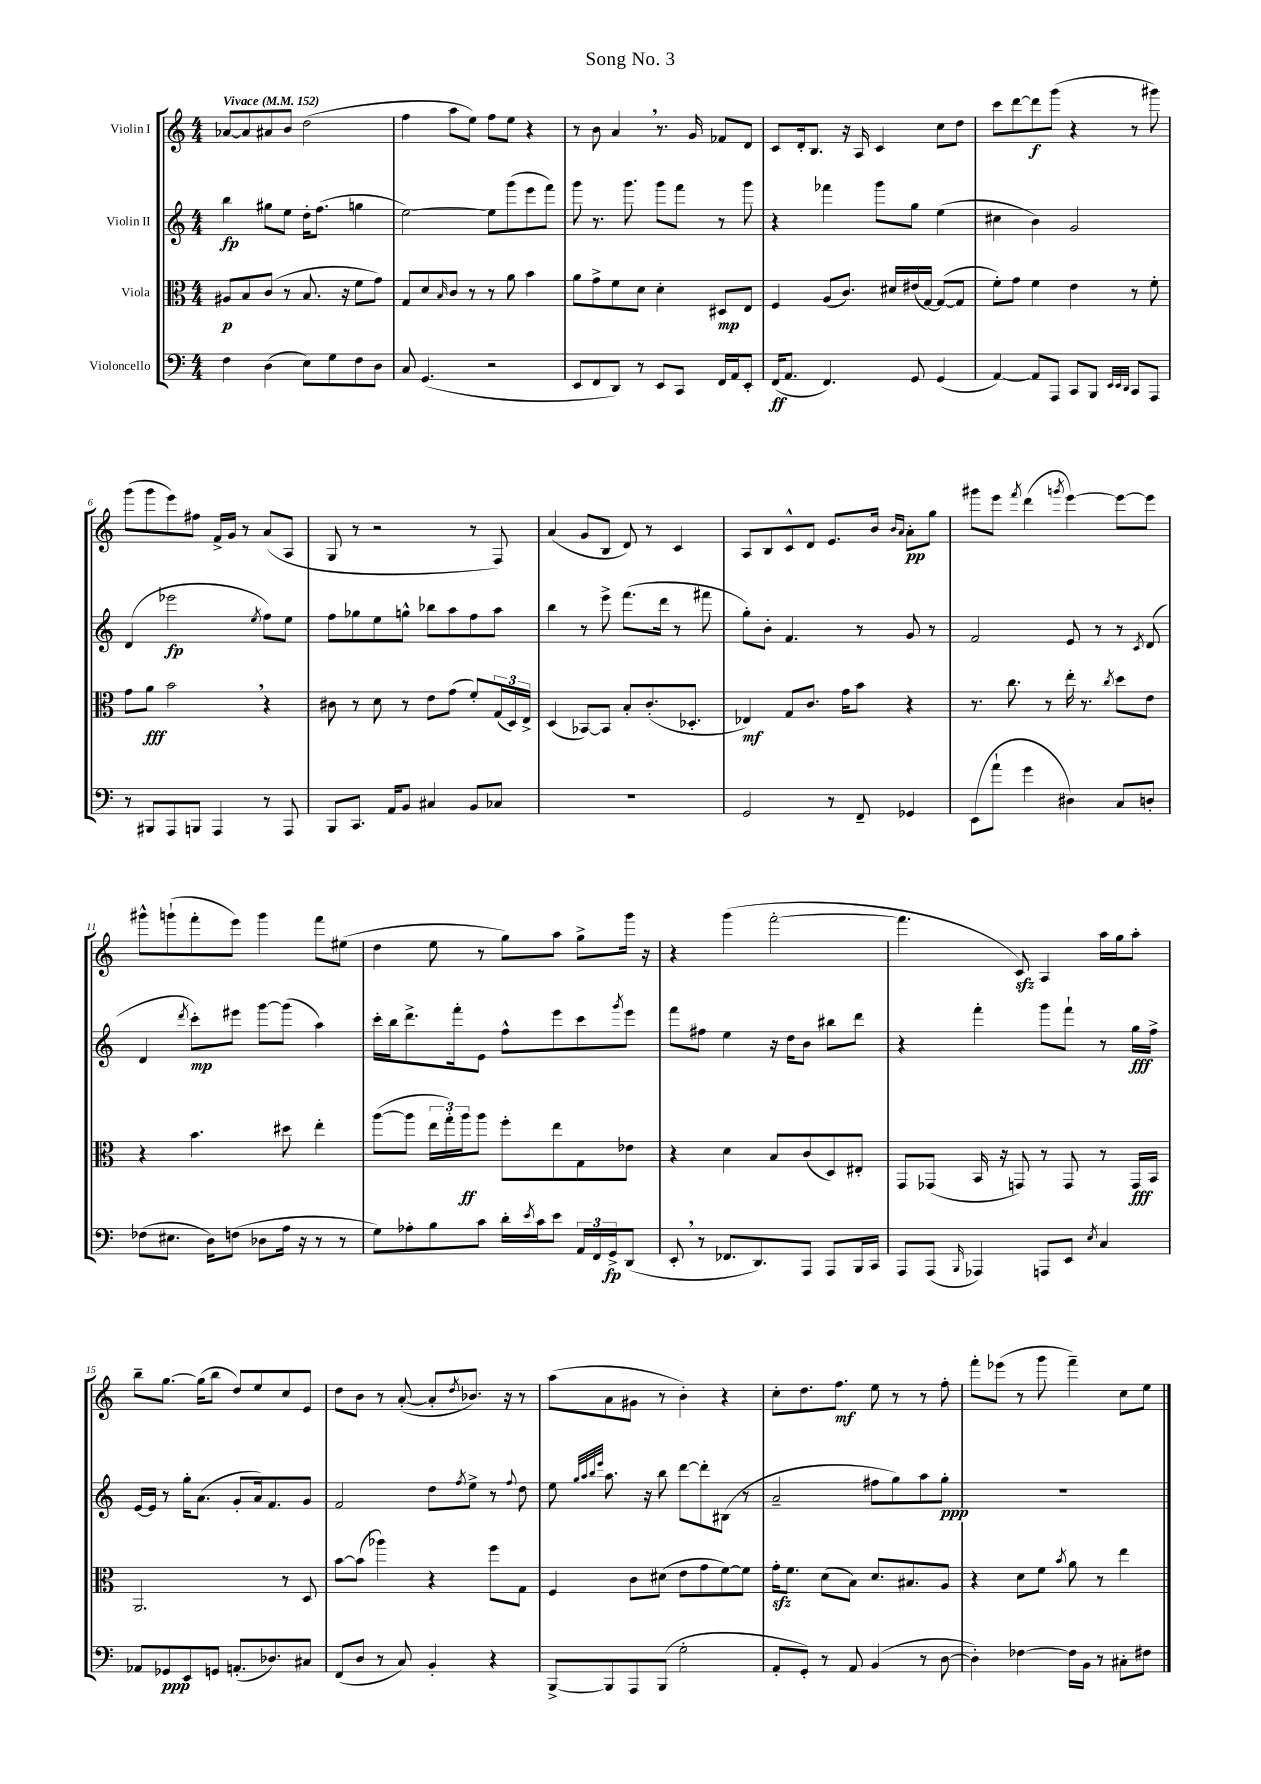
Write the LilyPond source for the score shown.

\header { title = "Song No. 3" }
<<
\new StaffGroup <<
\new Staff = "s0" \with { instrumentName = "Violin I" } {
    \clef treble \key c \major \numericTimeSignature \time 4/4 \tempo "Vivace" 4 = 152
    aes'8~ aes'8 ais'8 b'8 d''2( |
    f''4 a''8 e''8) f''8 e''8 r4 |
    r8 b'8 a'4 \breathe r8. g'16 fes'8 d'8 |
    c'8 d'16-. b8. r16 a16 c'4 c''8 d''8 |
    c'''8 d'''8~ d'''8\f g'''8( r4 r8 gis'''8) |
    g'''8( g'''8 e'''8) fis''8 f'16-> g'16 r8 a'8( a8 |
    g8 r8 r2 r8 f8) |
    a'4( g'8 b8 d'8) r8 c'4 |
    a8 b8 c'8-^ d'8 e'8. b'16 \grace { b'16 a'16 } a'8-.\pp g''8 |
    gis'''8 e'''8 \acciaccatura { f'''8 } d'''4( \acciaccatura { g'''8 } e'''4~) e'''8~ e'''8 |
    gis'''8-^ g'''8-!( f'''8-. e'''8) g'''4 f'''8 eis''8( |
    d''4 e''8 r8 g''8) a''8 g''8-> g'''16 r16 |
    r4 g'''4( f'''2~-. |
    f'''4. c'8\sfz) a4 a''16 g''16 a''8-. |
    b''8-- g''8.~ g''16( b''8 d''8) e''8 c''8 e'8 |
    d''8 b'8 r8 a'8~-.( a'8-. \acciaccatura { d''8 } bes'8.) r16 r8 |
    a''8( a'8 gis'8 r8 b'4-.) r4 |
    c''8-. d''8. f''8.\mf e''8 r8 r8 f''8-. |
    f'''8-. ees'''8( r8 g'''8 f'''4--) c''8 e''8 \bar "|." |
}
\new Staff = "s1" \with { instrumentName = "Violin II" } {
    \clef treble \key c \major \numericTimeSignature \time 4/4
    b''4\fp gis''8 e''8 d''16-. f''8.( g''4 |
    e''2~) e''8 g'''8( e'''8 f'''8) |
    g'''8 r8. g'''8. g'''8 f'''8 r8 g'''8 |
    r4 fes'''4 g'''8 g''8 e''4( |
    cis''4 b'4) g'2 |
    d'4( ees'''2\fp \acciaccatura { e''8 } f''8) e''8 |
    f''8 ges''8 e''8 g''8-^ bes''8 a''8 f''8 a''8 |
    b''4 r8 e'''8-> f'''8.( d'''16 r8 fis'''8 |
    g''8-.) b'8-. f'4. r8 g'8 r8 |
    f'2 e'8 r8 r8 \acciaccatura { c'8 } d'8( |
    d'4 \acciaccatura { d'''8 } c'''8-.\mp) eis'''8 g'''8~ g'''8( a''4) |
    c'''16-. b''16 d'''8.-> f'''16-. e'8 f''8-^ e'''8 c'''8 \acciaccatura { g'''8 } e'''8 |
    f'''8 fis''8 e''4 r16 d''16 b'8 bis''8 d'''8 |
    r4 f'''4-. g'''8 f'''8-! r8 g''16\fff f''16-> |
    e'16~ e'16 r8 g''16-. a'8.( g'8-. a'16) f'8. g'8 |
    f'2 d''8 \acciaccatura { f''8 } e''8-> r8 \appoggiatura { f''8 } d''8 |
    e''8 \grace { g''32 a''32 b''32 e'''32 } a''8. r16 b''8 d'''8~ d'''8-. bis8( r8 |
    a'2-- fis''8 g''8) a''8 g''8-.\ppp |
    R1 \bar "|." |
}
\new Staff = "s2" \with { instrumentName = "Viola" } {
    \clef alto \key c \major \numericTimeSignature \time 4/4
    ais8\p b8 c'8( r8 b8. r16 f'8 g'8) |
    g8 d'8 \grace { b16 } c'8 r8 r8 a'8 b'4 |
    a'8 g'8-> f'8 d'8 d'4-. dis8\mp e8 |
    f4 a8( c'8.) dis'16 eis'16( g16~) g8~( g8 |
    f'8-.) g'8 f'4 e'4 r8 f'8-. |
    g'8 a'8\fff b'2 \breathe r4 |
    cis'8 r8 d'8 r8 e'8 g'8( f'8-.) \tuplet 3/2 { g16( d16) e16-> } |
    d4( bes,8~) bes,8 b8-. c'8.-.( des8.-. |
    ees4\mf) g8 c'8. g'16 b'8 r4 |
    r8. c''8. r8 e''16-. r8. \acciaccatura { c''8 } d''8 e'8 |
    r4 b'4. dis''8 e''4-. |
    a''8~( a''8 \tuplet 3/2 { e''16 g''16-.) a''16\ff } a''8 f''8-. e''8 g8 ees'8 |
    r4 d'4 b8 c'8( d8) eis8-. |
    g,8 ges,8( b,16 r16 g,8) r8 g,8 r8 g,16\fff b,16 |
    a,2. r8 d8 |
    b'8~ b'8( aes''4) r4 f''8 g8 |
    f4 c'8 dis'8( e'8 g'8 f'8~) f'8 |
    g'16-.\sfz f'8. d'8( b8) d'8. bis8. a8 |
    r4 d'8 f'8 \acciaccatura { b'8 } a'8 r8 e''4 \bar "|." |
}
\new Staff = "s3" \with { instrumentName = "Violoncello" } {
    \clef bass \key c \major \numericTimeSignature \time 4/4
    f4 d4( e8) g8 f8 d8 |
    c8 g,4.( r2 |
    e,8 f,8 d,8) r8 e,8 c,8 f,16 a,16 e,8-. |
    f,16\ff( a,8. f,4.) g,8 g,4( |
    a,4~) a,8 a,,8 c,8 b,,8 \grace { e,32 e,32 d,32 } c,8 a,,8 |
    r8 bis,,8 a,,8 b,,8 a,,4 r8 a,,8 |
    b,,8 c,8. a,16 b,8 cis4 b,8 ces8 |
    R1 |
    g,2 r8 f,8-- ges,4 |
    e,8( a'8-! g'4 dis4) c8 d8-. |
    fes8( eis8. d16) f8( des8 a16 r16 r8 r8 |
    g8) aes8-. b8 c'8 d'16-. \acciaccatura { e'8 } c'16 e'8 \tuplet 3/2 { a,16 f,16 g,16->\fp } d,8( |
    e,8-. \breathe r8 fes,8. d,8.) a,,8 a,,8 b,,16 c,16 |
    a,,8 a,,8( \grace { b,,16 } aes,,4) a,,8 e,8 \acciaccatura { e8 } c4 |
    aes,8 ges,8\ppp e,8 g,8 a,8.-.( des8.) cis8 |
    f,8( d8 r8 c8) b,4-. r4 |
    b,,8~-> b,,8 a,,8 b,,8( g2-. |
    a,8-. g,8-.) r8 a,8 b,4( r8 d8~ |
    d4-.) fes4~ fes16 b,16 r8 cis8-. fis8 \bar "|." |
}
>>
>>
